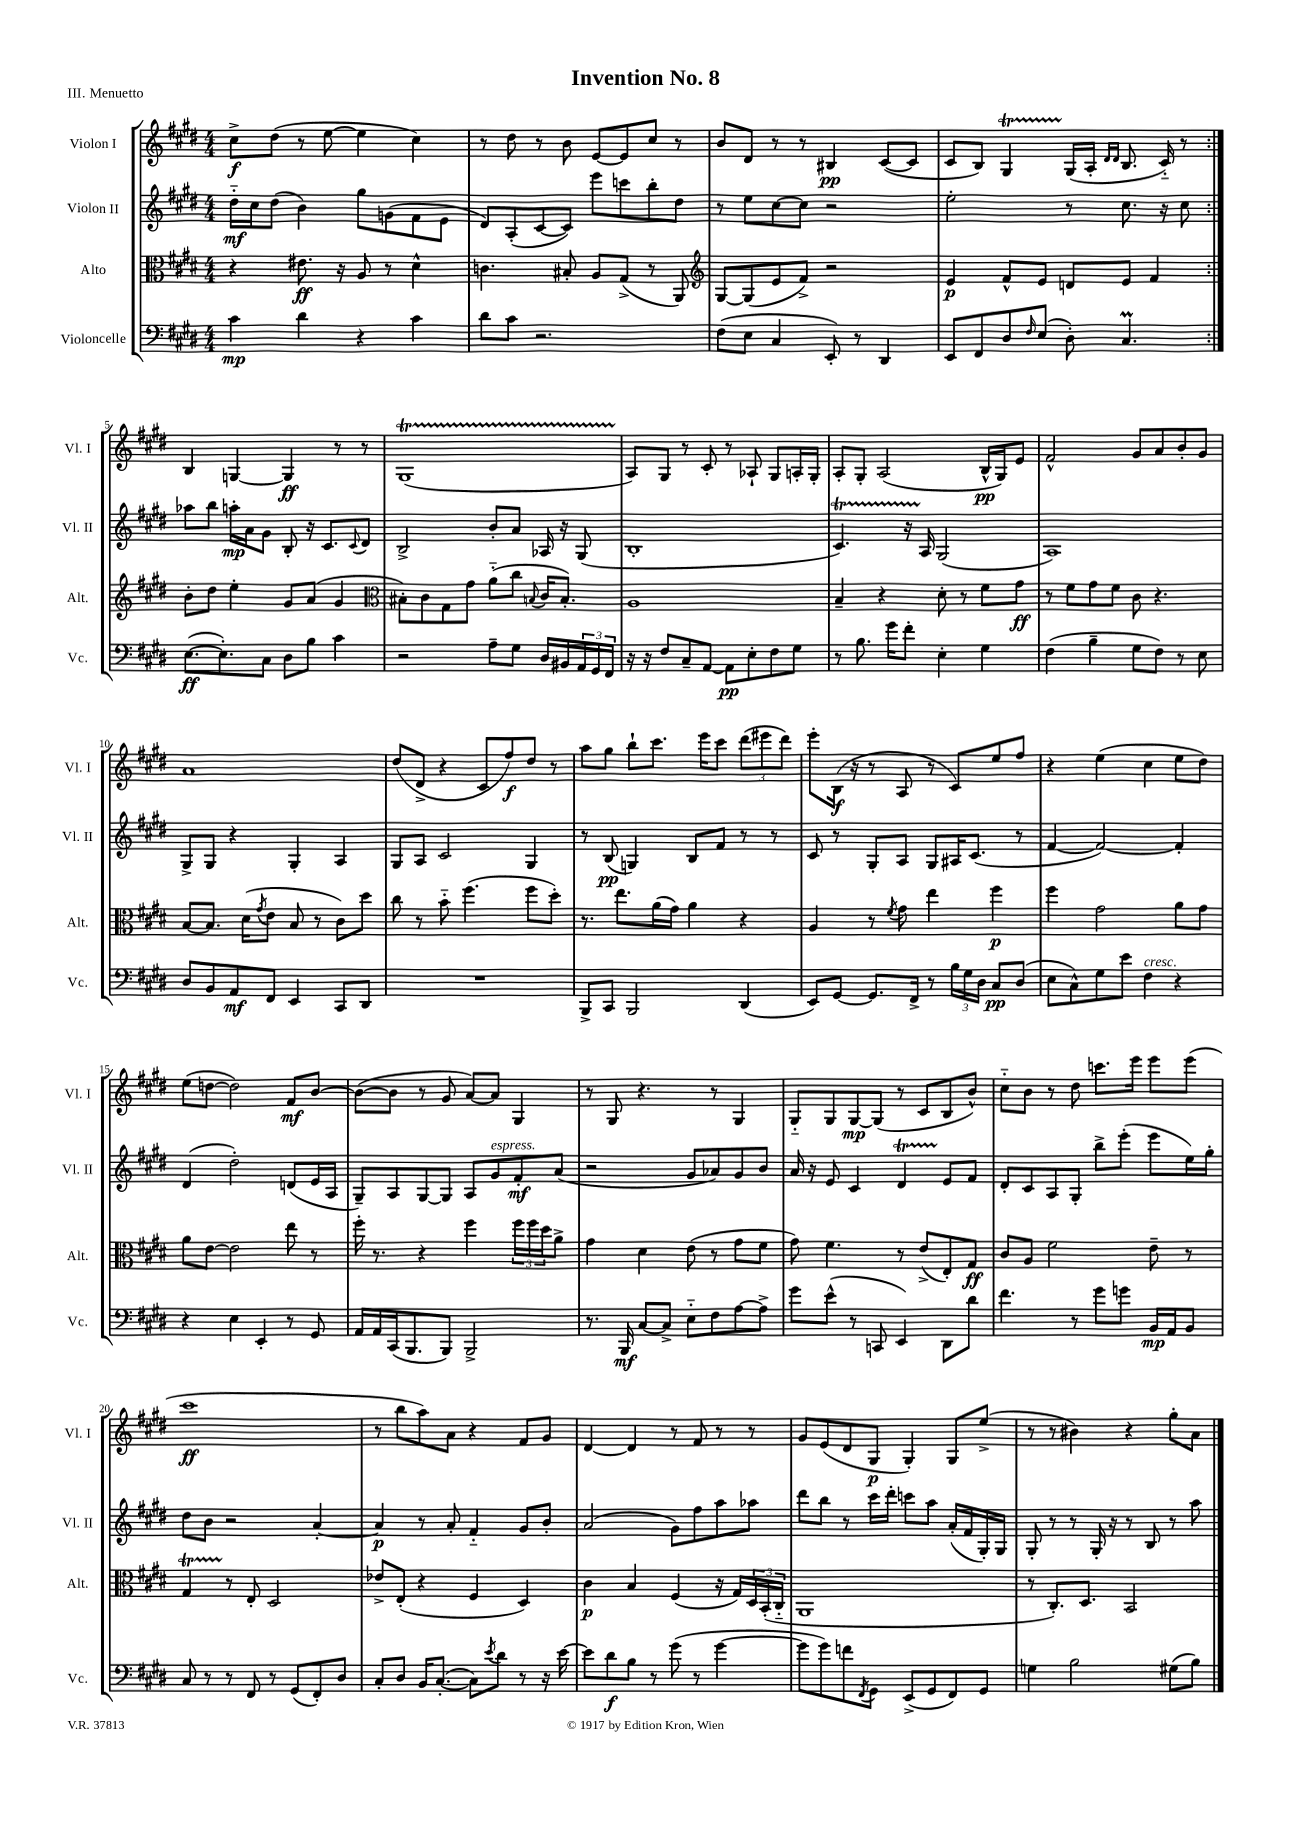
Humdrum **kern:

**kern	**kern	**kern	**kern
*staff4	*staff3	*staff2	*staff1
*clefF4	*clefC3	*clefG2	*clefG2
*k[f#c#g#d#]	*k[f#c#g#d#]	*k[f#c#g#d#]	*k[f#c#g#d#]
*M4/4	*M4/4	*M4/4	*M4/4
4c#\	4r	16dd#'~\LL	8cc#^\L
.	.	16cc#\J	.
.	.	(8dd#\J	(8dd#\J
4d#\	8.e#\	4b\)	8r
.	.	.	[8ee\
.	16r	.	.
4r	8A/	8gg#\L	4ee\]
.	8r	(8g\	.
4c#\	4d#^^\	8f#\	4cc#\)
.	.	8e\J	.
=	=	=	=
8d#\L	4.c\	8d#/L)	8r
8c#\J	.	(8A'/	8dd#\
2.r	.	[8c#/	8r
.	8B#'/	8c#/]J)	8b\
.	8A/L	8eee\L	[8e/L
.	(8G#^/J	8ccc\	8e/]
.	8r	8bb'\	8cc#/J
.	8AA/)	8dd#\J	8r
=	=	=	=
*	*clefG2	*	*
(8F#\L	[8G#/L	8r	8b/L
8E\J	(8G#/]	8ee\L	8d#/J
4C#/	8e/	[8cc#\	8r
.	8f#^/J)	8cc#\]J	8r
8EE'/)	2r	2r	4B#/
8r	.	.	.
4DD#/	.	.	([8c#/L
.	.	.	8c#/]J
=	=	=	=
8EE/L	4e/	2ee'\	8c#/L
8FF#/	.	.	8B/J)
8D#/	8f#^^/L	.	4G#/
16qqF#/	.	.	.
(8E/J	8e/J	.	.
8D#'\)	8d/L	8r	(16G#/LL
.	.	.	16A'/JJ
.	.	.	16qqd#/LL
.	.	.	16qqd#/JJ
4.C#/	8e/J	8.cc#\	8.B/
.	4f#/	.	.
.	.	16r	16c#'~/)
.	.	8cc#\	8r
=:|!	=:|!	=:|!	=:|!
([8.E\L	8b'\L	8aa-\L	4B/
.	8dd#\J	8bb\J	.
8.E'\])	.	.	.
.	4ee'\	16aa'\LL	[4G/
.	.	16a\J	.
8C#\J	.	8g#\J	.
8D#\L	8g#/L	8B'/	4G/]
8B\J	(8a/J	16r	.
.	.	8.c#/L	.
4c#\	4g#/	.	8r
.	.	8qqc#/	.
.	.	8d#/J	8r
=	=	=	=
*	*clefC3	*	*
2r	8B#'\L)	2B^/	(1G#
.	8c#\	.	.
.	8G#\	.	.
.	8g#\J	.	.
8A~\L	(8a'~\L	8b'/L	.
8G#\J	8cc#\J	8a/J	.
.	8qqB/	.	.
16D#/LL	16c#/LK	16A-/	.
16BB#/	8.B'/J)	16r	.
24AA/	.	(8G#/	.
24GG#/	.	.	.
24FF#/JJ	.	.	.
=	=	=	=
16r	1A	1B'	8A/L)
16r	.	.	.
8F#/L	.	.	8G#/J
8C#~/	.	.	8r
[8AA/J	.	.	8c#'/
8AA\]L	.	.	8r
8E'\	.	.	8A-`/
8F#\	.	.	8G#/L
8G#\J	.	.	16A'/L
.	.	.	16G#'/JJ
=	=	=	=
8r	4B~/	4.c#/)	8A'/L
8.B\	.	.	8G#'/J
.	4r	.	(2A/
16g#\LK	.	.	.
8f#'\J	.	16r	.
.	.	16A/	.
4E'\	8d#'\	(2G#/	.
.	8r	.	.
4G#\	8f#\L	.	16B^^/LL
.	.	.	16G#/J)
.	8g#\J	.	8e/J
=	=	=	=
(4F#\	8r	1A)	2f#^^/
.	8f#\L	.	.
4B~\	8g#\	.	.
.	8f#\J	.	.
8G#\L	8c#\	.	8g#/L
8F#\J)	4.r	.	8a/
8r	.	.	8b'/
8E\	.	.	8g#/J
=	=	=	=
8D#/L	[8B/L	8G#^/L	1a
8BB/	8.B/]J	8G#/J	.
8AA/	.	4r	.
.	(16d#\LK	.	.
.	8qg#/	.	.
8FF#/J	8e\J	.	.
4EE/	8B/	4G#'/	.
.	8r	.	.
8CC#/L	8c#\L)	4A/	.
8DD#/J	8dd#\J	.	.
=	=	=	=
1r	8cc#\	8G#/L	(8dd#/L
.	8r	8A/J	8d#^/J
.	8b'~\	2c#/	4r
.	(4.ff#\	.	.
.	.	.	8c#/L
.	.	.	8ff#/)
.	8ff#\L	4G#/	8dd#/J
.	8dd#'\J)	.	8r
=	=	=	=
8BBB^/L	8.r	8r	8aa\L
8CC#/J	.	(8B/	8gg#\J
.	8.ee\L	.	.
2BBB/	.	4G/)	8bb`\L
.	(16a\L	.	8.ccc#\J
.	16g#\JJ)	.	.
.	4a\	8B/L	.
.	.	.	16eee\LK
.	.	8f#/J	8ccc#\J
(4DD#/	4r	8r	(12ddd#\L
.	.	.	12eee#\
.	.	8r	.
.	.	.	12ddd#\J)
=	=	=	=
8EE/L)	4A/	8c#/	8eee'\L
[8GG#/J	.	8r	(16B\Jk
.	.	.	16r
8.GG#/]L	8r	8G#'/L	8r
.	8qf#/	.	.
.	8g#\	8A/J	8A/
16FF#^/Jk	.	.	.
8r	4ee\	8G#/L	8r
24B\LL	.	16A#/K	8c#/L)
24G#\	.	.	.
.	.	(8.c#/J	.
24D#\JJ	.	.	.
8C#/L	4ff#\	.	8ee/
(8D#/J	.	8r	8ff#/J
=	=	=	=
8E\L	4ff#\	[4f#/	4r
8C#^^\)	.	.	.
8G#\	2g#\	2f#/_)	(4ee\
8e\J	.	.	.
4F#\	.	.	4cc#\
4r	8a\L	4f#'/]	8ee\L
.	8g#\J	.	8dd#\J)
=	=	=	=
4r	8a\L	(4d#/	(8ee\L
.	[8e\J	.	[8dd\J
4E\	2e\]	2dd#'\)	2dd\])
4EE'/	.	.	.
8r	8ee\	(8d/L	8f#/L
8GG#/	8r	16e/L	[8b/J
.	.	16A/JJ	.
=	=	=	=
16AA/LL	16ff#'\	8G#~/L)	(8b\_L
16AA/	8.r	.	.
(16CC#/J	.	8A/	8b\]J
8.BBB/	.	.	.
.	4r	[8G#/	8r
8BBB/J)	.	8G#/]J	8g#/
2BBB^/	4ff#\	8A/L	[8a/L)
.	.	8g#/	8a/]J
.	24ff#\LL	8f#'/	4G#/
.	24ff#\	.	.
.	24dd#\J	.	.
.	8a^\J	(8a/J	.
=	=	=	=
8.r	4g#\	2r	8r
.	.	.	8G#/
16BBB/	.	.	.
[8C#/L	4d#\	.	4.r
8C#^/]J	.	.	.
8E'~\L	(8e\	8g#/L	.
8F#\	8r	8a-/)	8r
[8A\	8g#\L	8g#/	4G#/
8A^\]J	8f#\J	8b/J	.
=	=	=	=
8g#\L	8g#\)	16a/	8G#'~/L
.	.	16r	.
(8e^^\J	4.f#\	8e/	8G#/
8r	.	4c#/	[8G#/
8CC/	.	.	(8G#/]J
4EE/)	8r	4d#/	8r
.	(8e^/L	.	8c#/L
8DD#\L	8E'/)	8e/L	8B/
8d#\J	8G#/J	8f#/J	8b^^/J)
=	=	=	=
4.f#\	8c#/L	8d#'/L	8cc#'~\L
.	8A/J	8c#/	8b\J
.	2f#\	8A/	8r
8r	.	8G#'/J	8dd#\
8g#\L	.	8bb^\L	8.ccc\L
8g\J	.	(8eee'\J	.
.	.	.	16eee\Jk
16BB/LL	8e~\	8eee\L	8eee\L
16AA/J	.	.	.
8BB/J	8r	16ee\L)	(8eee\J
.	.	16gg#'\JJ	.
=	=	=	=
8C#/	4G#/	8dd#\L	1ccc#
8r	.	8b\J	.
8r	8r	2r	.
8FF#/	8E'/	.	.
8r	2D#/	.	.
(8GG#/L	.	.	.
8FF#'/)	.	[4a'/	.
8D#/J	.	.	.
=	=	=	=
8C#'/L	8e-^/L	4a/]	8r
8D#/J	(8E'/J	.	8bb\L
16BB/LK	4r	8r	8aa\)
([8.C#'/J	.	.	.
.	.	8a'/	8a\J
8C#\]L)	4F#/	4f#'~/	4r
8qe/	.	.	.
8d#\J	.	.	.
8r	4D#/)	8g#/L	8f#/L
16r	.	8b'/J	8g#/J
[16e\	.	.	.
=	=	=	=
8e\]L	4c#\	(2a/	[4d#/
8d#\	.	.	.
8B\J	4B/	.	4d#/]
8r	.	.	.
(8g#\	(4F#/	8g#\L)	8r
8r	.	8ff#\	8f#/
[4g#\	16r	8aa\	8r
.	16G#/LL)	.	.
.	24D#/	8aa-\J	8r
.	(24BB'/	.	.
.	24C#'~/JJ	.	.
=	=	=	=
8g#\]L	1AA	8ddd#\L	8g#/L
8g#\)	.	8bb\J	(8e/
8f\	.	8r	8d#/
8qFF#/	.	.	.
8GG#\J	.	16ccc#\LL	8G#/J
.	.	16ddd#'\JJ	.
(8EE^/L	.	8ccc\L	4G#'/)
8GG#/	.	8aa\J	.
8FF#/)	.	(16a'/LL	8G#/L
.	.	16f#/	.
8GG#/J	.	16G#'/)	(8ee^/J
.	.	16G#/JJ	.
=	=	=	=
4G\	8r	8G#'/	8r
.	8.C#'/L)	8r	8r
2B\	.	8r	4b#\)
.	8.D#/J	.	.
.	.	16G#'/	.
.	.	16r	.
.	2BB/	8r	4r
.	.	8B/	.
(8G#\L	.	8r	8gg#'\L
8B\J)	.	8aa\	8a\J
==	==	==	==
*-	*-	*-	*-
